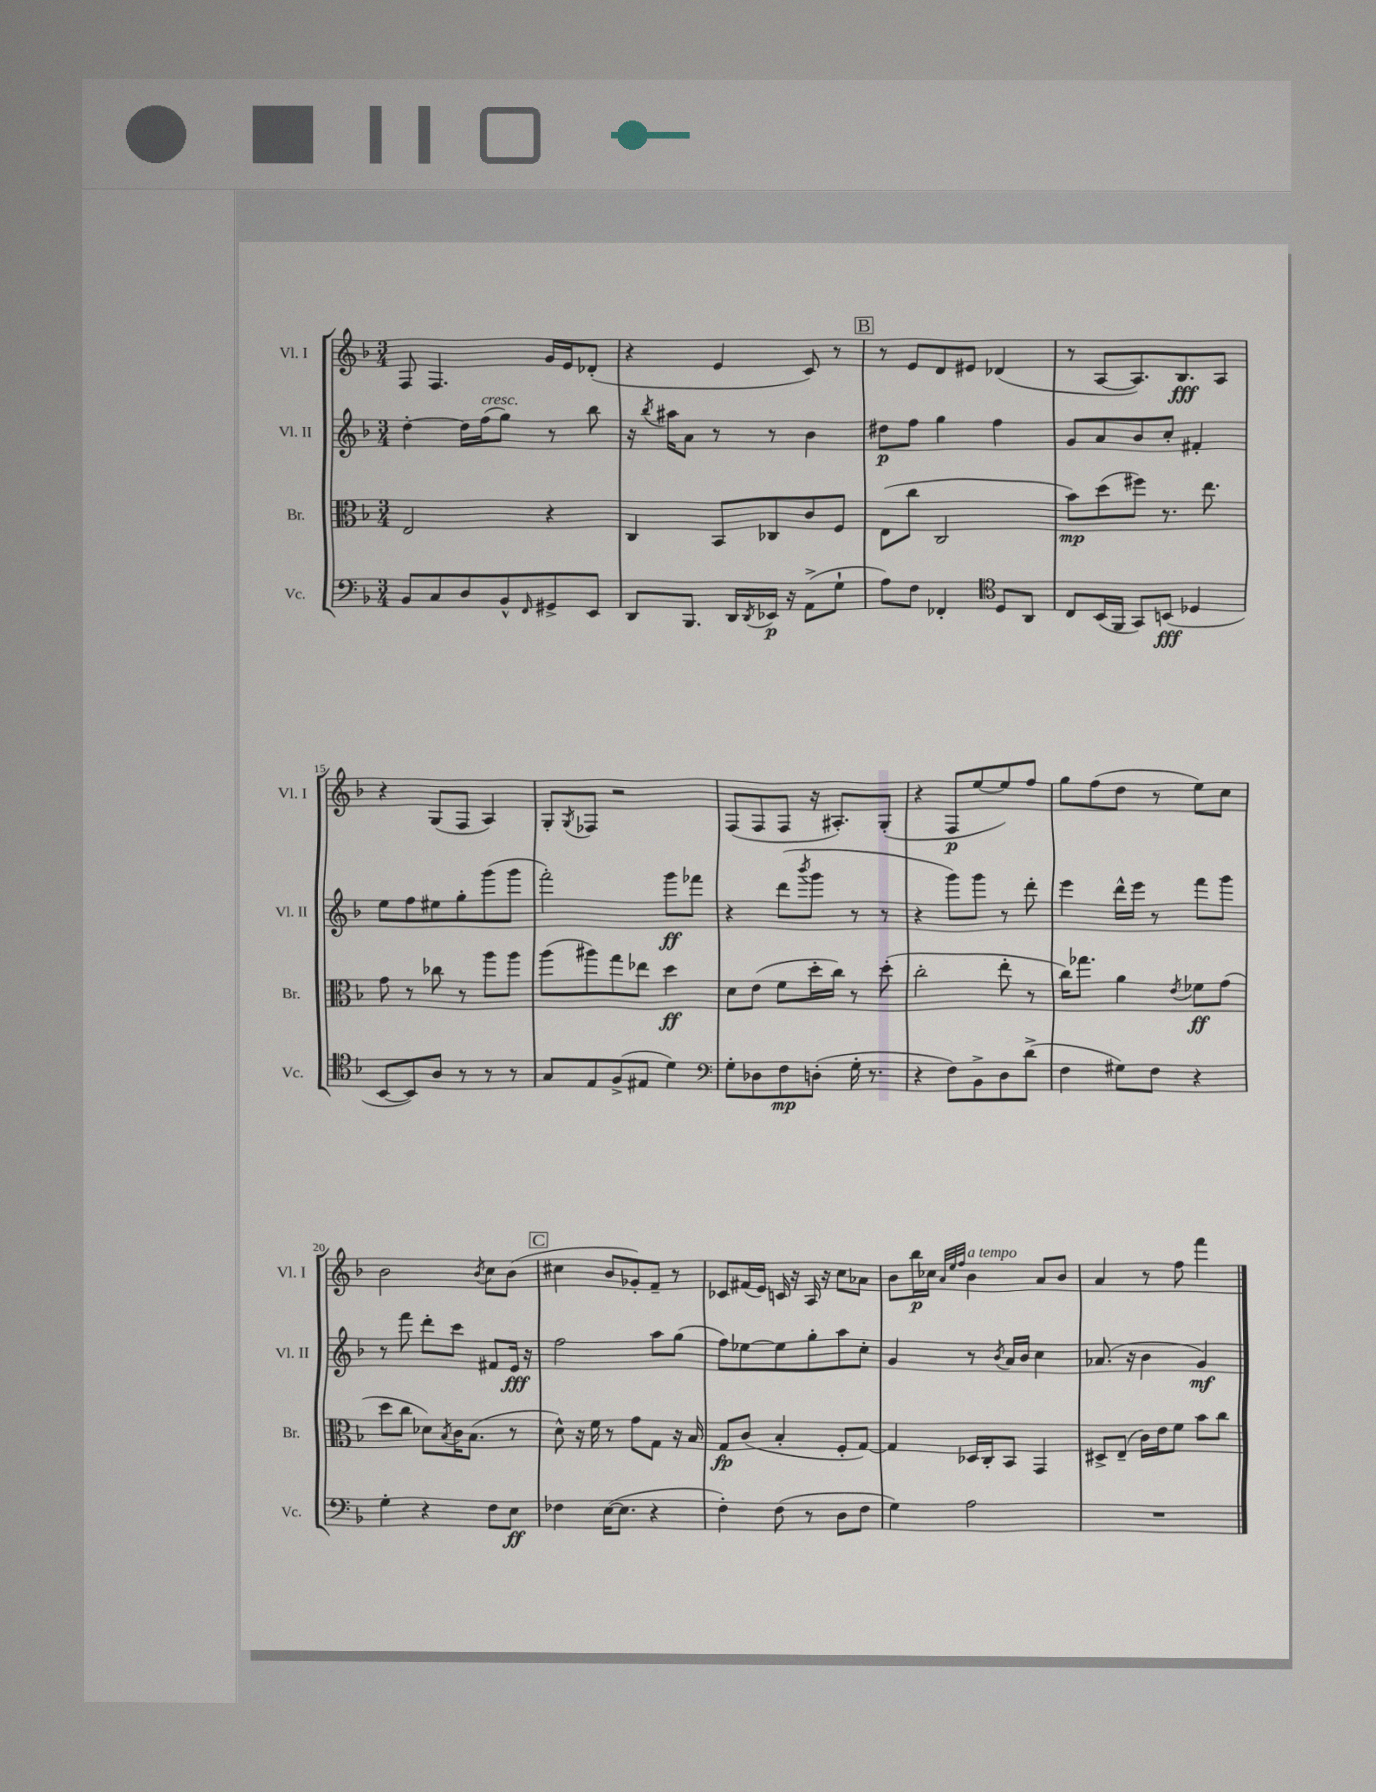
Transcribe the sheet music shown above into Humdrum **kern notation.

**kern	**kern	**kern	**kern
*staff4	*staff3	*staff2	*staff1
*clefF4	*clefC3	*clefG2	*clefG2
*k[b-]	*k[b-]	*k[b-]	*k[b-]
*M3/4	*M3/4	*M3/4	*M3/4
8BB-/L	2E/	[4dd'\	8F/
8C/	.	.	4.F/
8D/	.	16dd\]LL	.
.	.	(16ff\J	.
8BB-^^/	.	8gg\J)	.
16qqFF/	.	.	.
8GG#^/	4r	8r	16g/LL
.	.	.	16e/J
8EE/J	.	8bb-\	(8d-'/J
=	=	=	=
8DD/L	4C/	16r	4r
.	.	8qbb-/	.
.	.	16aa#\LK	.
8.BBB-/J	.	8a\J	.
.	8BB-/L	8r	4e/
16DD/LL	.	.	.
8qDD/	.	.	.
16EE-/JJ	8C-/	8r	.
16r	.	.	.
(8AA^\L	8c/	4b-\	8c/)
8G`\J	8F/J	.	8r
=	=	=	=
8A\L)	(8E\L	8dd#\L	8r
8F\J	8cc\J	8ff\J	8e/L
4FF-'/	2C/	4gg\	8d/
.	.	.	8e#/J
*clefC4	*	*	*
8D/L	.	4ff\	(4d-/
8AA/J	.	.	.
=	=	=	=
8C/L	8b-\L)	8g/L	8r
(16BB-/L	(8dd\	8a/	[8A/L
16FF/JJ	.	.	.
8GG/L)	8ff#\J)	8b-/	8.A/])
(8BB/J	8.r	8cc'/J	.
.	.	.	8.B-/
4D-/	.	4f#'/	.
.	8.ee\	.	.
.	.	.	8A/J
=	=	=	=
[8BB-/L	8g\	8ee\L	4r
8BB-/])	8r	8ff\	.
8A/J	8cc-\	8ee#\	(8G/L
8r	8r	8gg'\	8F/J
8r	8aa\L	(8ggg\	4A/)
8r	8aa\J	8ggg\J	.
=	=	=	=
8G/L	(8aa\L	2fff'\)	8G'/L
.	.	.	8qG/
8E/	8aa#\)	.	8F-/J
(8F^/	8gg\	.	2r
8E#/J	8ee-\J	.	.
4d\)	4dd\	8ggg\L	.
.	.	8fff-\J	.
=	=	=	=
*clefF4	*	*	*
8G'\L	8d\L	4r	(8F/L
8D-\	(8e\J	.	8F/
8F\	8f\L	(8ddd\L	8F/J
.	.	8qbbb-/	.
(8D'\J	16dd'\L	8ggg\J	16r
.	16cc\JJ)	.	8.A#'/L)
16G'\	8r	8r	.
8.r	.	.	.
.	(8dd'\	8r	(8G'/J
=	=	=	=
4r	2cc'\	4r	4r
8F\L)	.	8ggg\L)	8F/L
8BB-^\	.	8ggg\J	[8ee/
8D\	8ee'\	8r	8ee/])
(8d^\J	8r	8ddd'\	8ff/J
=	=	=	=
4F\	16cc\LK)	4eee\	8gg\L
.	8.gg-\J	.	.
.	.	.	(8ff\
8G#\L)	4a\	16ddd^^\LL	8dd\J
.	.	16eee\JJ	.
8F\J	.	8r	8r
.	8qe/	.	.
4r	8f-\L	8fff\L	8ee\L)
.	(8g\J	8ggg\J	8cc\J
=	=	=	=
4G'\	8dd\L	8r	2b-\
.	8cc\J	8fff\	.
4r	8d-\L)	8ddd'\L	.
.	8qB-/	.	.
.	16c\K	8ccc\J	.
.	(8.B-\J	.	.
.	.	.	8qb-/
8F\L	.	8f#/L	8cc\L
8E\J	8r	16e/Jk	(8b-\J
.	.	16r	.
=	=	=	=
4F-\	8d^^\)	2ff\	4cc#\
.	16r	.	.
.	16f\	.	.
([16E\LK	8r	.	8b-/L
8.E\]J	.	.	.
.	8g\L	.	8g-'/)
4r	8G\J	8aa\L	8f~/J
.	16r	(8gg\J	8r
.	16B-/	.	.
=	=	=	=
4F'\)	8G/L	8ff\L)	8c-/L
.	(8c/J	[8ee-\	(16f#/L
.	.	.	16e/JJ)
(8F\	4B-'/	8ee-\]	16c/
.	.	.	16r
8r	.	8gg'\	16A/
.	.	.	16r
8D\L	8F'/L	8aa\	8cc\L
8F\J	[8G/J)	8cc'\J	8a-\J
=	=	=	=
4G\)	4G/]	4g/	8b-\L
.	.	.	16bb-\L
.	.	.	16cc-\JJ
.	.	.	32qqa/LLL
.	.	.	32qqee/
.	.	.	32qqff/JJJ
2A\	16D-/LL	8r	4b-\
.	16C'/J	.	.
.	.	8qb-/	.
.	8BB-/J	16a/LL	.
.	.	16b-/JJ	.
.	4GG/	4cc\	8a/L
.	.	.	8b-/J
=	=	=	=
2.r	8D#^/L	(8.a-/	4a/
.	(8E~/J	.	.
.	.	16r	.
.	16c\LL)	4b-\	8r
.	16e\J	.	.
.	8f\J	.	8ff\
.	8b-\L	4g/)	4fff\
.	8cc\J	.	.
==	==	==	==
*-	*-	*-	*-
